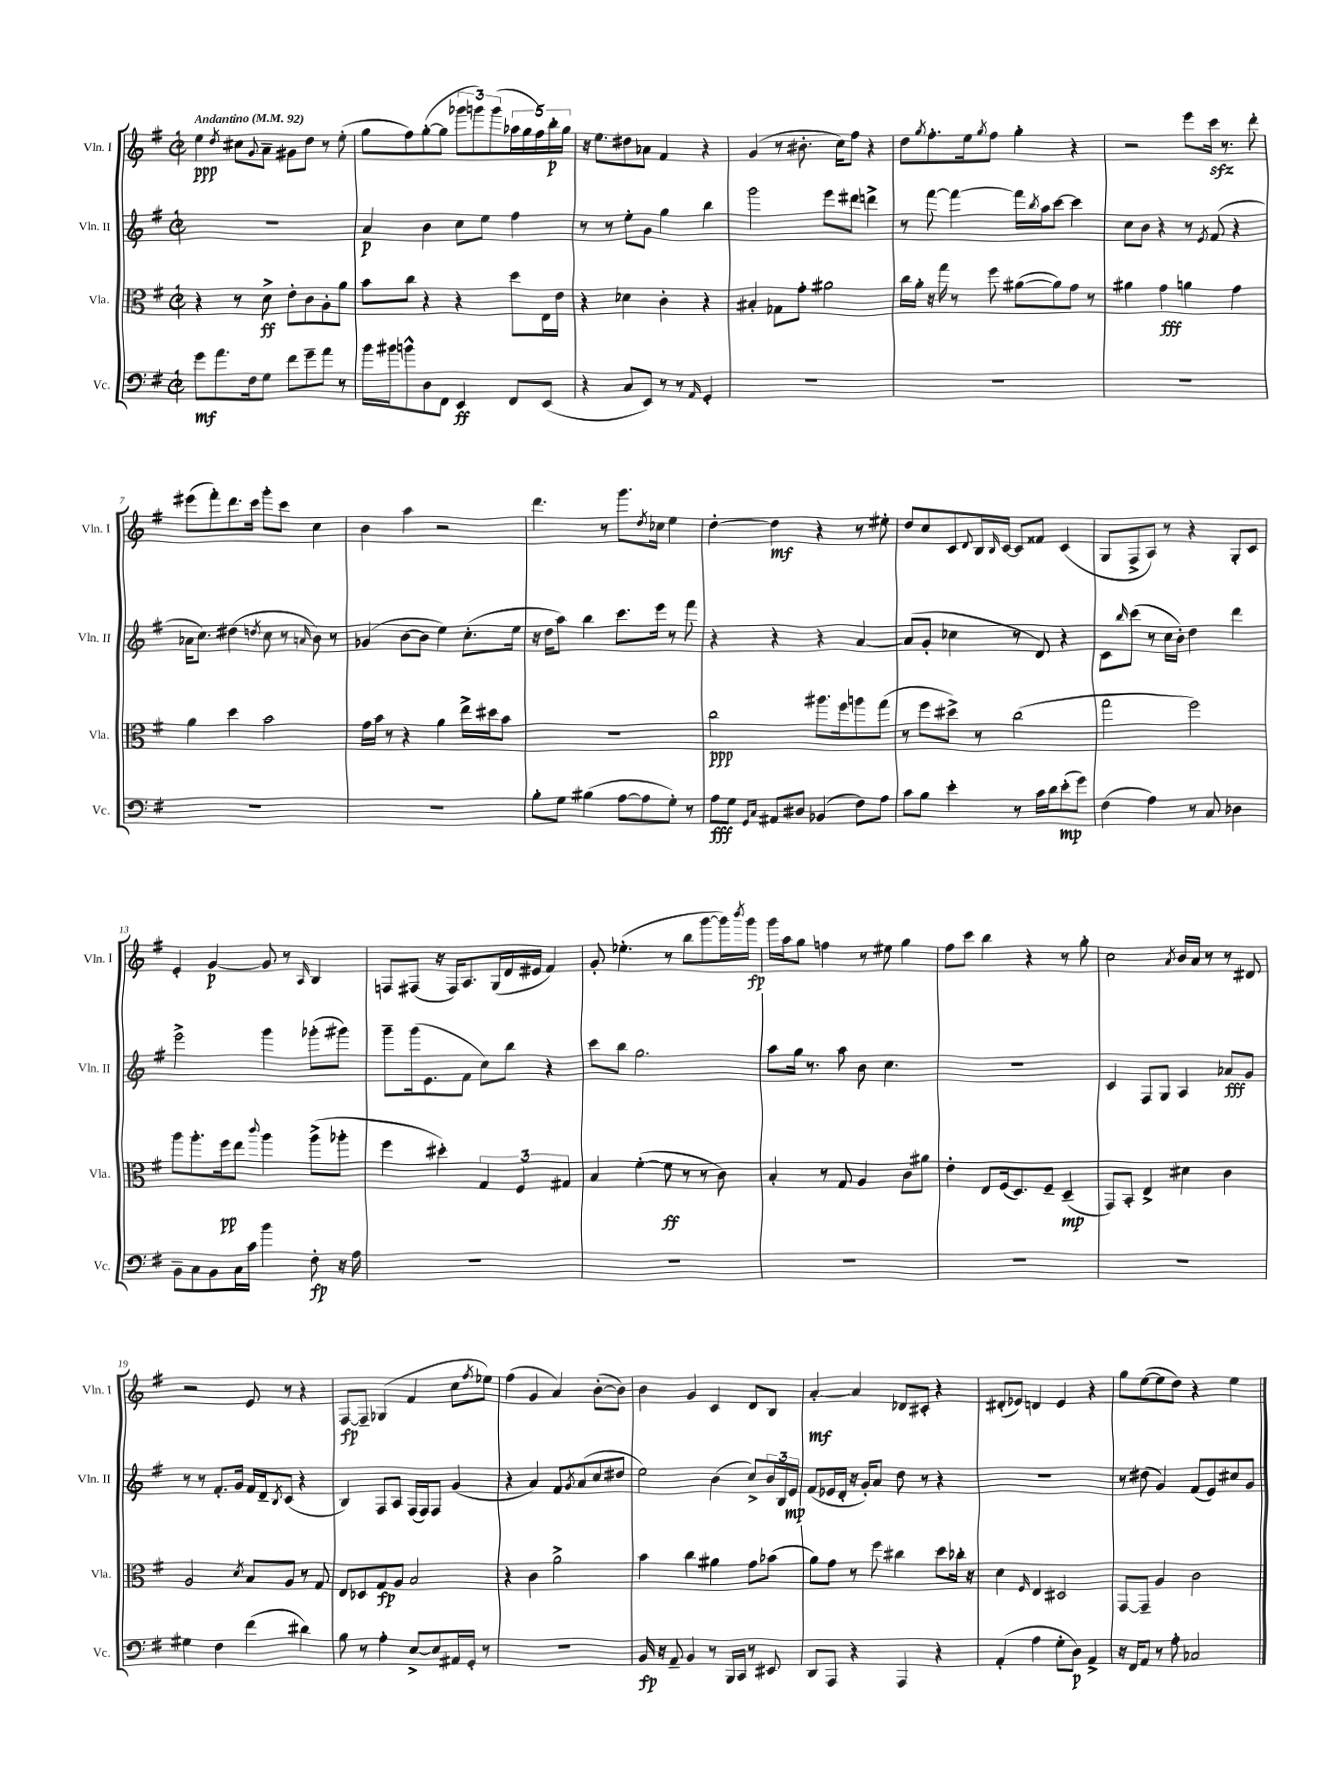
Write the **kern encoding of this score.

**kern	**kern	**kern	**kern
*staff4	*staff3	*staff2	*staff1
*clefF4	*clefC3	*clefG2	*clefG2
*k[f#]	*k[f#]	*k[f#]	*k[f#]
*M2/2	*M2/2	*M2/2	*M2/2
*met(c|)	*met(c|)	*met(c|)	*met(c|)
*MM92	*MM92	*MM92	*MM92
8g	4r	1r	4ee
8.a	.	.	.
.	.	.	8qdd
.	8r	.	8cc#
16F#	.	.	.
.	.	.	8qqg
8G	8d^	.	8a~
8f#	8e'	.	8g#
8g~	8c	.	8dd
8a	8A'	.	8r
8r	8a	.	(8ee'
=	=	=	=
16b	8b	4a	8gg
16b#	.	.	.
8b^^	8cc	.	8ff#)
8D	4r	4b	([8gg'
8FF#	.	.	8gg]
4EE	4r	8cc	12ggg-
.	.	.	12ggg)
.	.	8ee	.
.	.	.	(12ggg
8FF#	8dd	4ff#	20aa-
.	.	.	20gg
.	.	.	20ff#)
(8EE	16E	.	.
.	.	.	20bb'
.	16e	.	.
.	.	.	20gg
=	=	=	=
4r	4r	8r	16r
.	.	.	8.ee
.	.	8r	.
8C	4d-	8ee'	8dd#
8EE)	.	8g	8a-
8r	4c'	4gg	4f#
8r	.	.	.
16qqAA	.	.	.
4GG'	4r	4bb	4r
=	=	=	=
1r	4B#'	2ggg	(4g
.	8G-	.	8r
.	8g'	.	8.b#'
.	2a#	8eee	.
.	.	.	16cc)
.	.	8ddd#	8ff#
.	.	4ddd^	4r
=	=	=	=
1r	16cc	8r	8dd
.	16a'	.	.
.	.	.	8qgg
.	16r	[8fff#	8.ff#'
.	16gg	.	.
.	8r	4fff#_	.
.	.	.	16ee
.	.	.	8qgg
.	8ff#	.	8ff#
.	([8a#	16fff#]	4gg'
.	.	8qbb	.
.	.	16aa	.
.	8a#])	[8ccc	.
.	8g	4ccc]	4r
.	8r	.	.
=	=	=	=
1r	4a#	8cc	2r
.	.	8b	.
.	4g	4r	.
.	4a	8r	8eee
.	.	8qe	.
.	.	(8f#	16ccc
.	.	.	8.r
.	4g	4r	.
.	.	.	8ddd'
=	=	=	=
1r	4a	16a-	(8eee#
.	.	8.cc)	.
.	.	.	8fff#')
.	4dd	(4dd#	8.ddd
.	.	.	16ccc
.	.	8qdd	.
.	2b	8cc	8ggg'
.	.	8r	8ccc
.	.	16qqa	.
.	.	8b)	4cc
.	.	8r	.
=	=	=	=
1r	16g	(4g-	4b
.	16b	.	.
.	8r	.	.
.	4r	[8b	4aa
.	.	8b]	.
.	4a	4ee)	2r
.	16ee^	(8.cc'	.
.	16dd#	.	.
.	8b	.	.
.	.	16ee	.
=	=	=	=
8B'	1r	16r	4.ddd
.	.	16dd	.
8G	.	8aa)	.
(4B#	.	4bb	.
.	.	.	8r
[8A	.	8.ccc	8.ggg
8A]	.	.	.
.	.	.	8qdd
.	.	16eee	16cc-
8G')	.	8r	4ee
8r	.	8fff#	.
=	=	=	=
8A	2cc	4r	[4dd'
8G	.	.	.
16qqGG	.	.	.
16qqC	.	.	.
8AA#	.	4r	4dd]
8D#	.	.	.
(4BB-	8.aa#	4r	4r
.	16ff#	.	.
8F#)	8aa	[4a	8r
8A	(8gg	.	8ee#'
=	=	=	=
8c	8r	(8a]	8dd
8B	8ff#	8g'	8cc
4e'	8dd#^)	4cc-	8c
.	.	.	8qqd
.	8r	.	16B
.	.	.	16qqB
.	.	.	[16c
8r	(2cc	8r	8c]
16c	.	8d)	8f##
16d	.	.	.
(8e'	.	4r	(4c
8g)	.	.	.
=	=	=	=
(4F#	2gg	8c	8G
.	.	16qqbb	.
.	.	(8ccc	8F#^
4A)	.	8r	8A)
.	.	16cc	8r
.	.	16b')	.
8r	2ff#)	4dd	4r
8C	.	.	.
4D-	.	4ddd	8G'
.	.	.	8c
=	=	=	=
8BB~	8aa	2eee^	4e'
8C	8.aa'	.	.
8BB	.	.	[4g
.	16ff#	.	.
16C	8ee	.	.
16c	.	.	.
.	8qqccc	.	.
4b	4aa	4ggg	8g]
.	.	.	8r
.	.	.	16qqA
8F#'	(8aa^	(8ggg-'	4B
16r	8aa-'	8ggg#)	.
16A	.	.	.
=	=	=	=
1r	4ff#	8ggg~	8F
.	.	(16ggg	(8F#
.	.	8.e	.
.	4dd#')	.	16r
.	.	.	16F#)
.	.	8f#	8.A
.	6G	8cc)	.
.	.	.	(16G
.	.	8bb	16d
.	6F#	.	.
.	.	.	16e#
.	.	4r	4f#)
.	6G#	.	.
=	=	=	=
1r	4B	8ccc	8g'
.	.	8bb	(4.ee-'
.	([4f#'	2.gg	.
.	8f#]	.	8r
.	8r	.	8bb
.	8r	.	[8ggg
.	8c)	.	16ggg])
.	.	.	8qbbb
.	.	.	16ggg
=	=	=	=
1r	4B'	8aa	16ggg
.	.	.	16aa
.	.	16gg	8gg
.	.	8.r	.
.	8r	.	4ff
.	8G	8aa	.
.	4A	8b	8r
.	.	4.cc	8ee#
.	8c	.	4gg
.	8a#	.	.
=	=	=	=
1r	4e'	1r	8ff#
.	.	.	8ccc
.	8E	.	4bb
.	(16F#	.	.
.	8.D)	.	.
.	.	.	4r
.	8F#~	.	.
.	(4D~	.	8r
.	.	.	8gg'
=	=	=	=
1r	8GG)	4c	2cc
.	8BB'	.	.
.	4E^	8F#	.
.	.	8G	.
.	.	.	8qa
.	4d#	4A	16b
.	.	.	16a
.	.	.	8r
.	4c	8a-	8r
.	.	8g	8d#
=	=	=	=
4G#	2A	8r	2r
.	.	8r	.
4F#	.	8.f#'	.
.	.	16g	.
.	8qd	.	.
(4f#	8B	16f#	8e
.	.	16d~	.
.	.	8qB	.
.	8A	(8c	8r
4d#)	8r	4r	4r
.	8G	.	.
=	=	=	=
8B	8E	4B)	[8F#
8r	8D-	.	8F#~]
4A'	8G	8F#	(4G-
.	8A	8A	.
[8E^	2B	(16F#	4f#
.	.	16F#)	.
8E]	.	8F#	.
16AA#	.	(4g	8cc
16GG'	.	.	.
.	.	.	8qff#
8r	.	.	8ee-)
=	=	=	=
1r	4r	4r	(4ff#
.	4c	4a)	4g
.	2a^	8f#	4a)
.	.	8qg	.
.	.	(8a	.
.	.	8cc	([8b'
.	.	8dd#	8b])
=	=	=	=
16BB	4b	2ee)	4b
16r	.	.	.
8AA~	.	.	.
4BB	4cc	.	4g
8r	4a#	(4b	4c
16BBB	.	.	.
16CC	.	.	.
8r	8g	8cc^)	8d
8EE#	(8b-	24b	8B
.	.	24B	.
.	.	24e	.
=	=	=	=
8DD	8a)	(8f#	[4a'
8AAA	8g	16e-	.
.	.	16d'	.
4r	8r	16r	4a]
.	.	16g')	.
.	8ff#	8a	.
4AAA	4cc#	8dd	8d-
.	.	8r	8c#'
4r	8dd	4r	4r
.	16cc-'	.	.
.	16r	.	.
=	=	=	=
(4AA'	4d	1r	(8d#'
.	.	.	8e-)
.	16qqF#	.	.
4A	4E	.	4d
8G'	2D#	.	4e-
8D)	.	.	.
4AA^	.	.	4r
=	=	=	=
16r	[8GG	8r	8gg
16FF#	.	.	.
8AA	8GG~]	(8dd#	([8ee
8r	4A	4g)	8ee]
8A'	.	.	8dd)
2C-	2c	(8f#	4r
.	.	8e)	.
.	.	8cc#	4ee
.	.	8g	.
==	==	==	==
*-	*-	*-	*-
